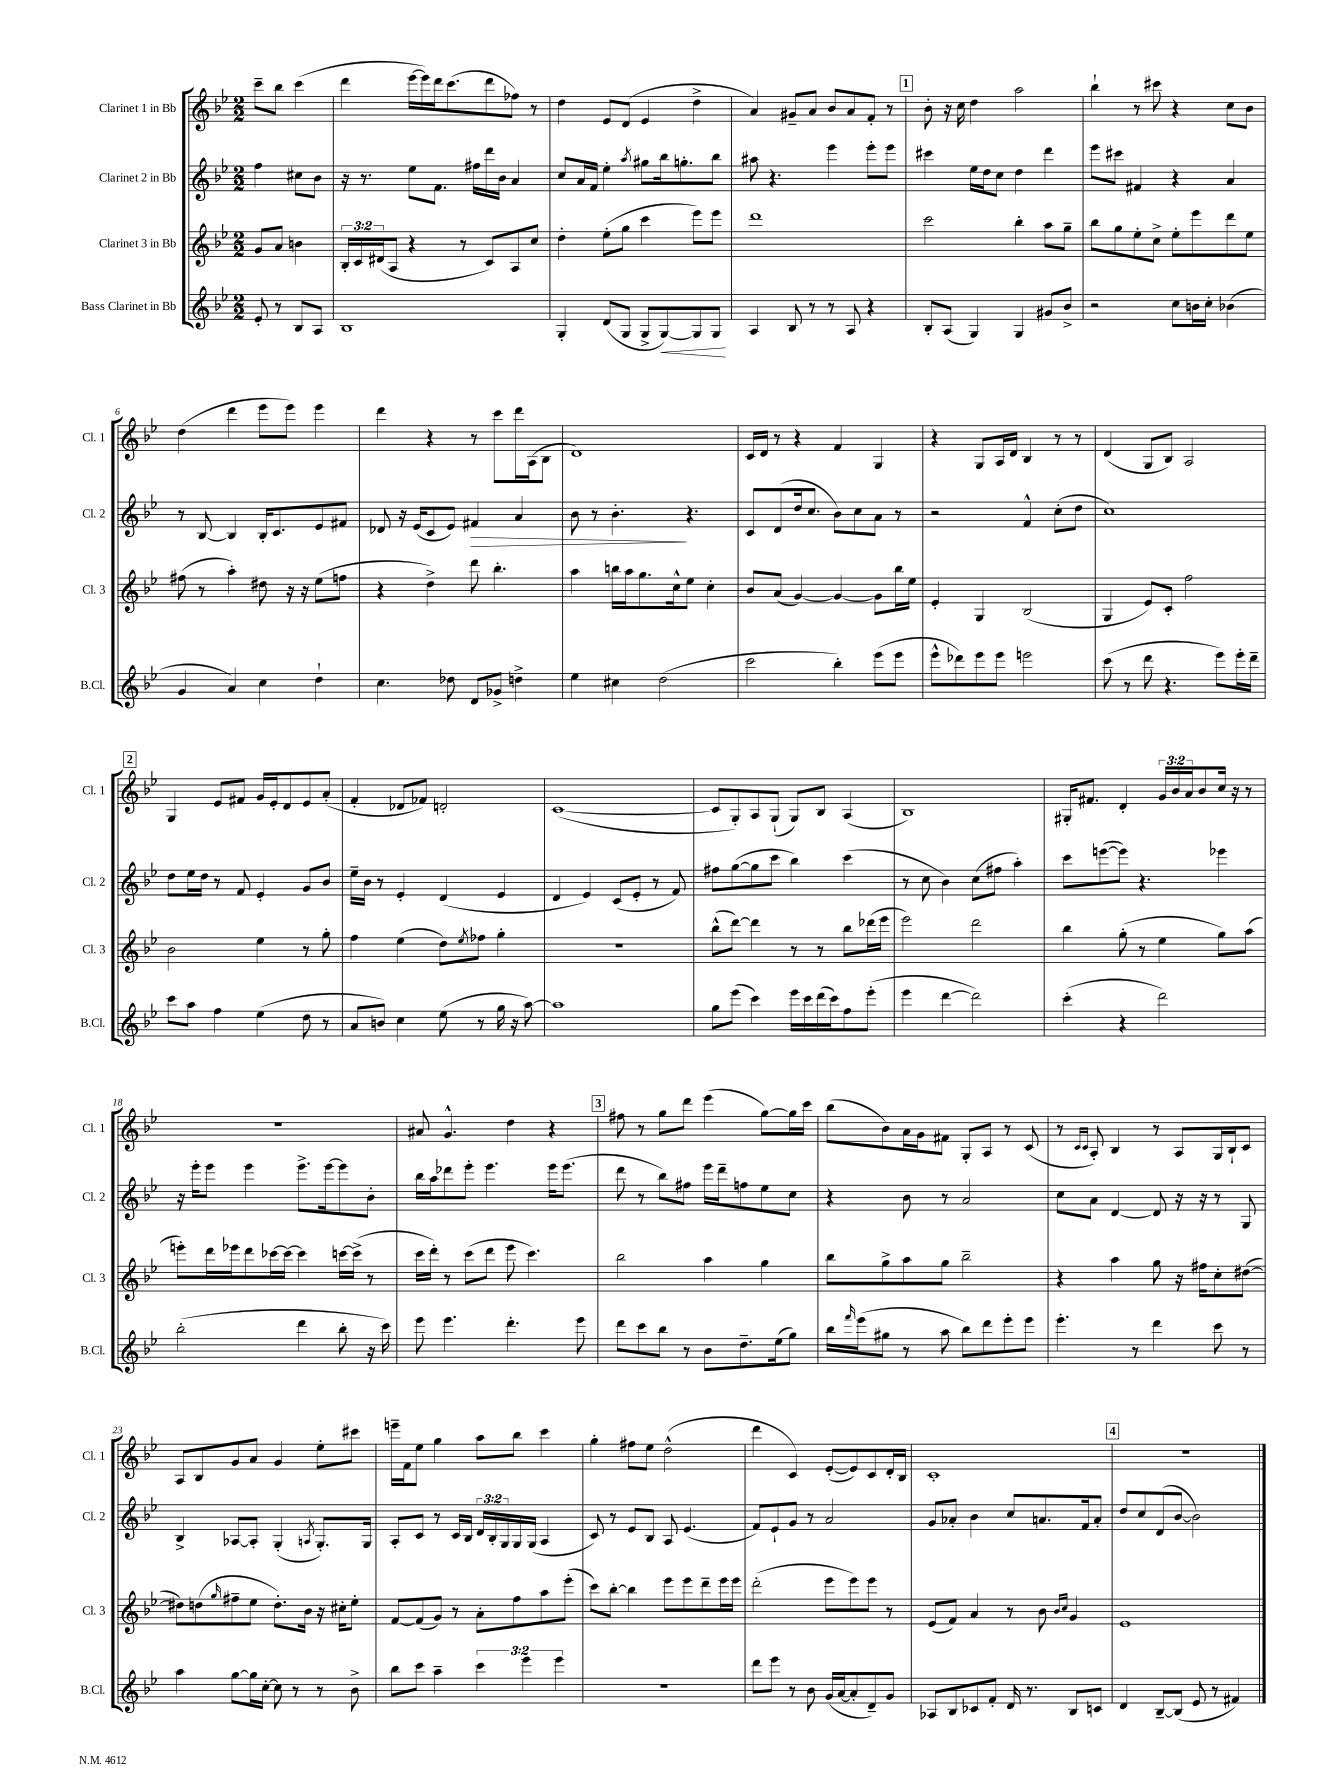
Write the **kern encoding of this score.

**kern	**dynam	**kern	**kern	**dynam	**kern
*part4	*part4	*part3	*part2	*part2	*part1
*staff4	*staff4	*staff3	*staff2	*staff2	*staff1
*I"Bass Clarinet in Bb	*	*I"Clarinet 3 in Bb	*I"Clarinet 2 in Bb	*	*I"Clarinet 1 in Bb
*I'B.Cl.	*	*I'Cl. 3	*I'Cl. 2	*	*I'Cl. 1
*clefG2	*	*clefG2	*clefG2	*	*clefG2
*k[b-e-]	*	*k[b-e-]	*k[b-e-]	*	*k[b-e-]
*M2/2	*	*M2/2	*M2/2	*	*M2/2
=	=	=	=	=	=
8e-'/	.	8g/L	4ff\	.	8ccc~\L
8r	.	8a/J	.	.	8bb-\J
8B-/L	.	4bn\	8cc#X\L	.	(4ccc\
8A/J	.	.	8b-\J	.	.
=1	=1	=1	=1	=1	=1
1B-	.	24B-'/LL	16r	.	4ddd\
.	.	24c/	.	.	.
.	.	.	8.r	.	.
.	.	(24d#X/J	.	.	.
.	.	8A/J	.	.	.
.	.	4r	8ee-\L	.	[16eee-\LL
.	.	.	.	.	16eee-\])
.	.	.	8.f\J	.	16ddd\J
.	.	.	.	.	(8.ccc\
.	.	8r	.	.	.
.	.	.	16ff#X\LL	.	.
.	.	8c/L)	16ddd\	.	8ddd\
.	.	.	16b-\JJ	.	.
.	.	8A/	4a/	.	8ff-X\J)
.	.	8cc/J	.	.	8r
=2	=2	=2	=2	=2	=2
4G'/	.	4dd'\	8cc/L	.	4dd\
.	.	.	16a/L	.	.
.	.	.	16f/JJ	.	.
(8d/L	.	(8ee-'\L	4ee-'\	.	8e-/L
8G/J	.	8gg\J	.	.	(8d/J
.	.	.	8qaa/	.	.
8G^/L	.	4ccc\	8gg#X\L	.	4e-/
!	!LO:HP:b	!	!	!	!
[8G/)	<	.	16bb-\k	.	.
.	.	.	8.ggn'\	.	.
8G/]	.	8eee-\L)	.	.	4dd^\
8G/J	.	8eee-\J	8bb-\J	.	.
.	[	.	.	.	.
=3	=3	=3	=3	=3	=3
4A/	.	1ddd	8aa#X\	.	4a/)
.	.	.	4.r	.	.
8B-/	.	.	.	.	8g#X~/L
8r	.	.	.	.	8a/J
8r	.	.	4eee-\	.	8b-/L
8A/	.	.	.	.	8a/
4r	.	.	8eee-'\L	.	8f'/J
.	.	.	8eee-\J	.	8r
!!LO:REH:place=s1:t=1
=4	=4	=4	=4	=4	=4
8B-'/L	.	2ccc\	4ccc#X\	.	8b-'\
(8A/J	.	.	.	.	16r
.	.	.	.	.	16cc\
4G/)	.	.	16ee-\LL	.	4dd\
.	.	.	16dd\J	.	.
.	.	.	8cc\J	.	.
4G/	.	4bb-'\	4dd\	.	2aa\
8g#X/L	.	8aa\L	4ddd\	.	.
8b-^/J	.	8gg~\J	.	.	.
=5	=5	=5	=5	=5	=5
2r	.	8bb-\L	8eee-\L	.	4bb-`\
.	.	8gg\	8ccc#X\J	.	.
.	.	8ee-'\	4f#X/	.	8r
.	.	8cc^\J	.	.	8ccc#X\
8cc\L	.	8ee-'\L	4r	.	4r
16bn\L	.	8eee-\	.	.	.
16cc'\JJ	.	.	.	.	.
(4b-X\	.	8ddd\	4a/	.	8cc\L
.	.	8ee-\J	.	.	8b-\J
!!LO:LB:g=z
=6	=6	=6	=6	=6	=6
4g/	.	(8ff#X\	8r	.	(4dd\
.	.	8r	[8B-/	.	.
4a/)	.	4aa'\)	4B-/]	.	4ddd\
4cc\	.	8dd#X\	16B-'/KL	.	8eee-\L
.	.	.	8.c/	.	.
.	.	16r	.	.	8eee-\J)
.	.	16r	.	.	.
4dd`\	.	(8ee-\L	8e-/	.	4eee-\
.	.	8ffn\J	8f#X/J	.	.
=7	=7	=7	=7	=7	=7
4.cc\	.	4r	8d-X/	.	4ddd\
.	.	.	16r	.	.
.	.	.	(16e-/KL	.	.
.	.	4dd^\)	8c/	.	4r
8dd-X\	.	.	8e-/J)	.	.
!	!	!	!	!LO:HP:b	!
8d/L	.	8ddd\	4f#X/	>	8r
8g-X^/J	.	4.bb-'\	.	.	8ccc\L
4ddn^\	.	.	4a/	.	16ddd\L
.	.	.	.	.	(16A\J
.	.	.	.	.	8B-\J
=8	=8	=8	=8	=8	=8
4ee-\	.	4aa\	8b-\	.	1d)
.	.	.	8r	.	.
4cc#X\	.	16bbn\LL	4.b-'\	.	.
.	.	16aa\J	.	.	.
.	.	8.gg\	.	.	.
(2dd\	.	.	.	.	.
.	.	16cc^^\k	.	.	.
.	.	8ee-\J	4.r	]	.
.	.	4cc'\	.	.	.
=9	=9	=9	=9	=9	=9
2ccc\	.	8b-/L	8c/L	.	16c/LL
.	.	.	.	.	16d/JJ
.	.	(8a/J	(8d/	.	8r
.	.	[4g/)	16dd/k	.	4r
.	.	.	8.cc/J	.	.
4bb-'\)	.	4g/_	8b-\L)	.	4f/
.	.	.	8cc\	.	.
(8eee-\L	.	8g\L]	8a\J	.	4G/
8eee-\J	.	16bb-\L	8r	.	.
.	.	16ee-\JJ	.	.	.
=10	=10	=10	=10	=10	=10
8eee-^^\L	.	4e-'/	2r	.	4r
8ddd-X\)	.	.	.	.	.
8eee-\	.	4G/	.	.	8G/L
8eee-\J	.	.	.	.	16A/L
.	.	.	.	.	16d/JJ
2eeen\	.	(2B-/	4f^^/	.	4B-/
.	.	.	(8cc'\L	.	8r
.	.	.	8dd\J	.	8r
=11	=11	=11	=11	=11	=11
(8ccc\	.	4G/	1cc)	.	(4d/
8r	.	.	.	.	.
8ddd\	.	8e-/L)	.	.	8G/L
4.r	.	8c'/J	.	.	8B-/J)
.	.	2ff\	.	.	2A/
8eee-\L)	.	.	.	.	.
16eee-'\L	.	.	.	.	.
16ddd~\JJ	.	.	.	.	.
!!LO:LB:g=z
!!LO:REH:place=s1:t=2
=12	=12	=12	=12	=12	=12
8ccc\L	.	2b-\	8dd\L	.	4G/
8aa\J	.	.	16ee-\L	.	.
.	.	.	16dd\JJ	.	.
4ff\	.	.	8r	.	8e-/L
.	.	.	8f/	.	8f#X/J
(4ee-\	.	4ee-\	4e-'/	.	16g/LL
.	.	.	.	.	16e-'/J
.	.	.	.	.	8d/
8dd\	.	8r	8g/L	.	8e-/
8r	.	8gg'\	8b-/J	.	(8a'/J
=13	=13	=13	=13	=13	=13
8a/L	.	4ff\	16ee-~\LL	.	4f'/
.	.	.	16b-\JJ	.	.
8bn/J)	.	.	8r	.	.
4cc\	.	(4ee-\	4e-'/	.	8d-X/L
.	.	.	.	.	8f-X/J)
(8ee-\	.	8dd\L)	(4d/	.	2dn'/
.	.	8qee-/	.	.	.
8r	.	8ff-X\J	.	.	.
16gg\	.	4gg'\	4e-/	.	.
16r	.	.	.	.	.
[8aa\)	.	.	.	.	.
=14	=14	=14	=14	=14	=14
1aa]	.	1r	4d/	.	([1c
.	.	.	4e-/)	.	.
.	.	.	(8c/L	.	.
.	.	.	8e-'/J	.	.
.	.	.	8r	.	.
.	.	.	8f/)	.	.
=15	=15	=15	=15	=15	=15
8gg\L	.	(8bb-^^\L	8ff#X\L	.	8c/L]
(8eee-\J	.	[8ddd\J)	([8gg\	.	8G'/)
4ccc\)	.	4ddd\]	8gg\]	.	8A/
.	.	.	8ccc\J	.	(8G`/J
16eee-\LL	.	8r	4bb-\)	.	8G/L)
16ccc\	.	.	.	.	.
(16ddd\	.	8r	.	.	8B-/J
16ccc\J)	.	.	.	.	.
8ff\	.	8bb-\L	(4ccc\	.	(4A/
(8eee-'\J	.	(16ddd-X\L	.	.	.
.	.	16eee-\JJ	.	.	.
=16	=16	=16	=16	=16	=16
4eee-\	.	2eee-\)	8r	.	1B-)
.	.	.	8cc\	.	.
[4ddd\	.	.	4b-\)	.	.
2ddd\])	.	2ddd\	(8cc\L	.	.
.	.	.	8ff#X\J	.	.
.	.	.	4aa'\)	.	.
=17	=17	=17	=17	=17	=17
(4ccc'\	.	4bb-\	8ccc\L	.	16G#X'/KL
.	.	.	.	.	8.f#X/J
.	.	.	([8eeen\	.	.
4r	.	(8gg'\	8eee\J])	.	4d'/
.	.	8r	4.r	.	.
2ddd\)	.	4ee-\	.	.	24g/LL
.	.	.	.	.	24b-/
.	.	.	.	.	24a/J
.	.	.	.	.	8b-/
.	.	8gg\L)	4eee-X\	.	16cc/Jk
.	.	.	.	.	16r
.	.	(8aa\J	.	.	8r
!!LO:LB:g=z
=18	=18	=18	=18	=18	=18
(2bb-'\	.	8eeen'\L)	16r	.	1r
.	.	.	16eee-'\KL	.	.
.	.	16ddd\L	8eee-\J	.	.
.	.	16eee-X\J	.	.	.
.	.	8ddd\	4eee-\	.	.
.	.	[16ccc-X\L	.	.	.
.	.	16ccc-\JJ_	.	.	.
4ddd\	.	4ccc-\]	8.eee-^\L	.	.
.	.	.	[16eee-\k	.	.
8bb-'\	.	[16cccn\LL	8eee-\]	.	.
.	.	(16ccc^\JJ]	.	.	.
16r	.	8r	8b-'\J	.	.
16ccc\)	.	.	.	.	.
=19	=19	=19	=19	=19	=19
8eee-\	.	16ccc\LL	16bb-\LL	.	8a#X/
.	.	16ddd'\JJ)	16aa\J	.	.
4.eee-\	.	8r	8ddd-X\	.	4.g^^/
.	.	(8ccc\L	8eee-'\J	.	.
.	.	8ddd\J	4.eee-\	.	.
4.ddd'\	.	8eee-\	.	.	4dd\
.	.	4.ccc\)	.	.	.
.	.	.	16eee-\KL	.	4r
.	.	.	(8.eee-\J	.	.
8eee-\	.	.	.	.	.
!!LO:REH:place=s1:t=3
=20	=20	=20	=20	=20	=20
8ddd\L	.	2bb-\	8ddd\	.	8ff#X\
8ccc\	.	.	8r	.	8r
8bb-\J	.	.	8bb-\L)	.	8gg\L
8r	.	.	8ff#X\J	.	8ddd\J
8b-\L	.	4aa\	16eee-\LL	.	(4eee-\
.	.	.	16ddd~\J	.	.
8.dd~\	.	.	8ffn\	.	.
.	.	4gg\	8ee-\	.	[8gg\L)
(16ee-\k	.	.	.	.	.
8gg\J)	.	.	8cc\J	.	16gg\L]
.	.	.	.	.	16ccc\JJ
=21	=21	=21	=21	=21	=21
16bb-\LL	.	8bb-\L	4r	.	(8bb-\L
16qqfff/	.	.	.	.	.
(16eee-\J	.	.	.	.	.
8gg#X\J	.	8gg^\	.	.	8b-\)
8r	.	8aa\	8b-\	.	16a\L
.	.	.	.	.	16g\J
8aa\	.	8gg\J	8r	.	8f#X\J
8bb-\L)	.	2bb-~\	2a/	.	8G'/L
8ddd\	.	.	.	.	8A/J
8eee-'\	.	.	.	.	8r
8eee-\J	.	.	.	.	(8c/
=22	=22	=22	=22	=22	=22
4.eee-'\	.	4r	8cc\L	.	8r
.	.	.	.	.	16qqc/LL
.	.	.	.	.	16qqc/JJ
.	.	.	8a\J	.	8A'/)
.	.	4aa\	[4d/	.	4B-/
8r	.	.	.	.	.
4ddd\	.	8gg\	8d/]	.	8r
.	.	16r	16r	.	8A/L
.	.	16ff#X\KL	16r	.	.
8ccc\	.	8cc'\	8r	.	16G/L
.	.	.	.	.	16B-`/J
8r	.	([8dd#X\J	8G/	.	8c/J
!!LO:LB:g=z
=23	=23	=23	=23	=23	=23
4aa\	.	8dd#X\L])	4B-^/	.	8A/L
.	.	(8ddn\	.	.	8B-/
.	.	16qqgg/	.	.	.
[8gg\L	.	8ff#X~\	[8A-X/L	.	8g/
16gg\L]	.	8ee-\J	8A-'/J]	.	8a/J
[16cc'\JJ	.	.	.	.	.
8cc\]	.	8.dd'\L)	(4G'/	.	4g/
8r	.	.	.	.	.
.	.	16b-\Jk	.	.	.
.	.	.	8qAn/	.	.
8r	.	16r	8.G'/L)	.	8ee-'\L
.	.	16cc#X'\KL	.	.	.
8b-^\	.	8ee-'\J	.	.	8ccc#X\J
.	.	.	16G/Jk	.	.
=24	=24	=24	=24	=24	=24
8bb-\L	.	[8f/L	8A'/L	.	16eeen~\LL
.	.	.	.	.	16f\J
8ccc\J	.	(8f/]	8c/J	.	8ee-\J
4aa~\	.	8g/J)	8r	.	4gg\
.	.	8r	16c/LL	.	.
.	.	.	16B-/JJ	.	.
6ccc\	.	8a'\L	24d/LL	.	8aa\L
.	.	.	24B-'/	.	.
.	.	.	24G/	.	.
.	.	8ff\	16G/	.	8bb-\J
6eee-\	.	.	.	.	.
.	.	.	(16G/JJ	.	.
.	.	8aa\	4A/	.	4ccc\
6eee-\	.	.	.	.	.
.	.	(8eee-'\J	.	.	.
=25	=25	=25	=25	=25	=25
1r	.	8ccc\L)	8c/)	.	4gg'\
.	.	[8bb-'\J	8r	.	.
.	.	4bb-\]	8e-/L	.	8ff#X\L
.	.	.	8B-/J	.	8ee-\J
.	.	8eee-\L	8A/	.	(2dd^^\
.	.	8eee-\	(4.e-/	.	.
.	.	8ddd~\	.	.	.
.	.	16eee-\L	.	.	.
.	.	16eee-\JJ	.	.	.
=26	=26	=26	=26	=26	=26
8ddd\L	.	(2ddd'\	8f/L)	.	4ddd\
8eee-\J	.	.	8e-`/	.	.
8r	.	.	8g/J	.	4c/)
8b-\	.	.	8r	.	.
(16g/LL	.	8eee-\L	2a/	.	([8e-'/L
[16a/J	.	.	.	.	.
8a'/]	.	8eee-\)	.	.	8e-/])
8d~/)	.	8eee-\J	.	.	8c/
8g/J	.	8r	.	.	16d'/L
.	.	.	.	.	16B-/JJ
=27	=27	=27	=27	=27	=27
8A-X/L	.	(8e-/L	8g/L	.	1c'
8B-/	.	8f/J)	8a-X'/J	.	.
8c-X/	.	4a/	4b-\	.	.
8f'/J	.	.	.	.	.
16d/	.	8r	8cc/L	.	.
8.r	.	.	.	.	.
.	.	8b-\	8.an/	.	.
.	.	16qqb-/LL	.	.	.
.	.	16qqcc/JJ	.	.	.
8B-/L	.	4g/	.	.	.
.	.	.	16f/k	.	.
8cn/J	.	.	8a'/J	.	.
!!LO:REH:place=s1:t=4
=28	=28	=28	=28	=28	=28
4d/	.	1e-	8dd/L	.	1r
.	.	.	8cc/	.	.
[8B-~/L	.	.	(8d/	.	.
(8B-/J]	.	.	[8b-/J	.	.
8e-/	.	.	2b-\])	.	.
8r	.	.	.	.	.
4f#X/)	.	.	.	.	.
==	==	==	==	==	==
*-	*-	*-	*-	*-	*-
